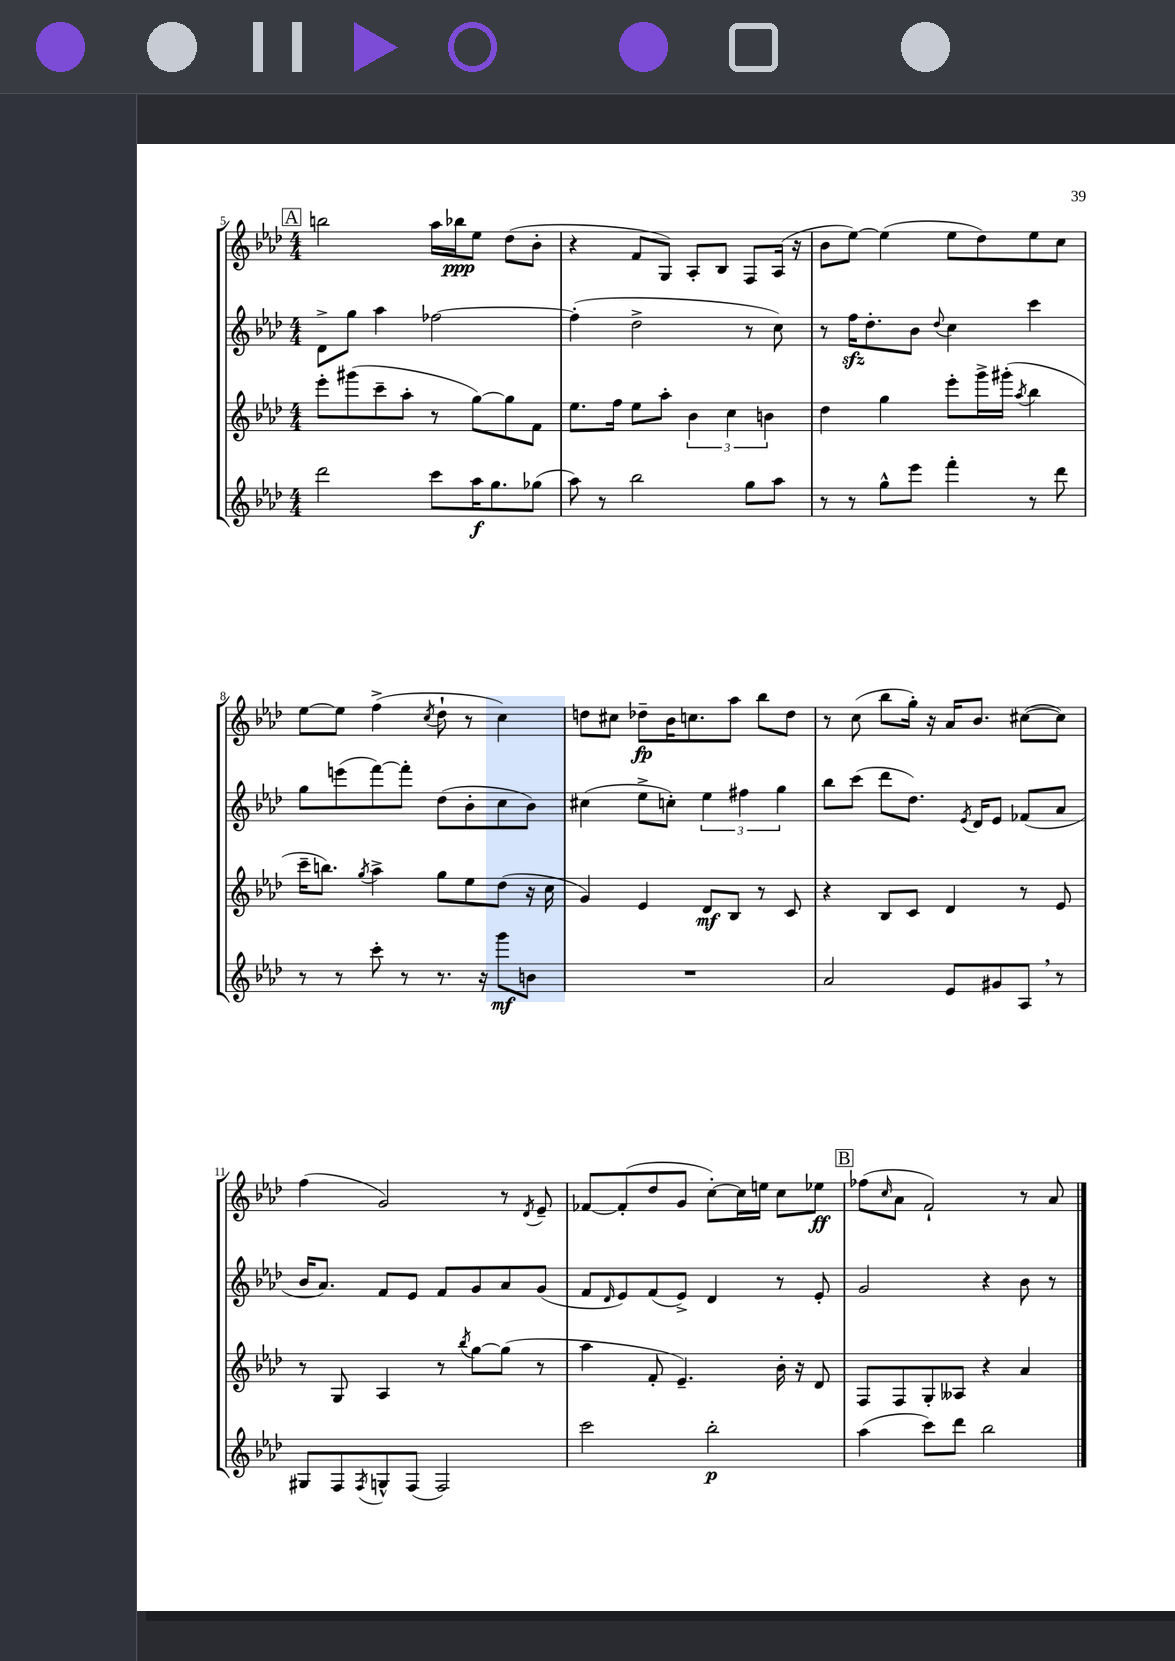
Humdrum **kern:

**kern	**kern	**kern	**kern
*staff4	*staff3	*staff2	*staff1
*clefG2	*clefG2	*clefG2	*clefG2
*k[b-e-a-d-]	*k[b-e-a-d-]	*k[b-e-a-d-]	*k[b-e-a-d-]
*M4/4	*M4/4	*M4/4	*M4/4
2ddd-	8eee-'	8d-^	2bb
.	(8ggg#	8gg	.
.	8ccc~	4aa-	.
.	8aa-'	.	.
8ccc	8r	[2ff-	16aa-
.	.	.	16bb-
16aa-	[8gg)	.	8ee-
8.gg	.	.	.
.	8gg]	.	(8dd-
(8gg-	8f	.	8b-'
=	=	=	=
8aa-)	8.ee-	(4ff-']	4r
8r	.	.	.
.	16ff	.	.
2bb-	8ee-	2dd-^	8f
.	8aa-'	.	8G)
.	6b-	.	8A-'
.	.	.	8B-
.	6cc	.	.
8gg	.	8r	8F
.	6b	.	.
8aa-	.	8cc)	(16A-
.	.	.	16r
=	=	=	=
8r	4dd-	8r	8b-
8r	.	16ff	[8ee-)
.	.	8.dd-'	.
8gg^^	4gg	.	(4ee-]
8eee-	.	8b-	.
.	.	8qqdd-	.
4fff'	8eee-'	4cc	8ee-
.	16ggg^	.	8dd-)
.	(16ggg#'	.	.
.	8qaa-	.	.
8r	4bb-	4ccc	8ee-
8ddd-	.	.	8cc
=	=	=	=
8r	16ccc~	8gg	[8ee-
.	8.bb)	.	.
8r	.	(8eee	8ee-]
.	8qgg	.	.
8ccc'	4aa-^	[8fff)	(4ff^
8r	.	8fff']	.
.	.	.	8qcc
8.r	8gg	(8dd-	8dd-`
.	8ee-	8b-'	8r
16r	.	.	.
8ggg	(8dd-	8cc	4cc)
8b	16r	8b-)	.
.	16cc	.	.
=	=	=	=
1r	4g)	(4cc#	8dd
.	.	.	8cc#
.	4e-	8ee-^	8dd-~
.	.	8cc')	16b-
.	.	.	8.cc
.	8d-	6ee-	.
.	8B-	.	8aa-
.	.	6ff#	.
.	8r	.	8bb-
.	.	6gg	.
.	8c	.	8dd-
=	=	=	=
2a-	4r	8bb-	8r
.	.	(8ccc	(8cc
.	8B-	8ddd-	8bb-
.	8c	8.dd-)	16gg')
.	.	.	16r
8e-	4d-	.	16a-
.	.	8qe-	.
.	.	16d-	8.b-
8g#	.	8e-	.
8A-	8r	(8f-	([8cc#
8r	8e-	8a-	8cc#])
=	=	=	=
8G#	8r	16b-	(4ff
.	.	8.a-)	.
8F	8G	.	.
8qF	.	.	.
8G^^	4A-	8f	2g)
(8F	.	8e-	.
2F)	8r	8f	.
.	8qbb-	.	.
.	[8gg	8g	.
.	(8gg]	8a-	8r
.	.	.	8qd-
.	8r	(8g	8e-~
=	=	=	=
2ccc	4aa-	8f	[8f-
.	.	16qqd-	.
.	.	8e-)	(8f-']
.	8f'	(8f	8dd-
.	4.e-~)	8e-^)	8g
2bb-'	.	4d-	[8cc')
.	.	.	16cc]
.	.	.	16ee
.	16b-'	8r	8cc
.	16r	.	.
.	8d-	8e-'	8ee-
=	=	=	=
(4aa-	8F	2g	(8ff-
.	.	.	16qqcc
.	8F	.	8a-
8ccc)	8G'	.	2f`)
8ddd-	8A--	.	.
2bb-	4r	4r	.
.	4a-	8b-	8r
.	.	8r	8a-
==	==	==	==
*-	*-	*-	*-
